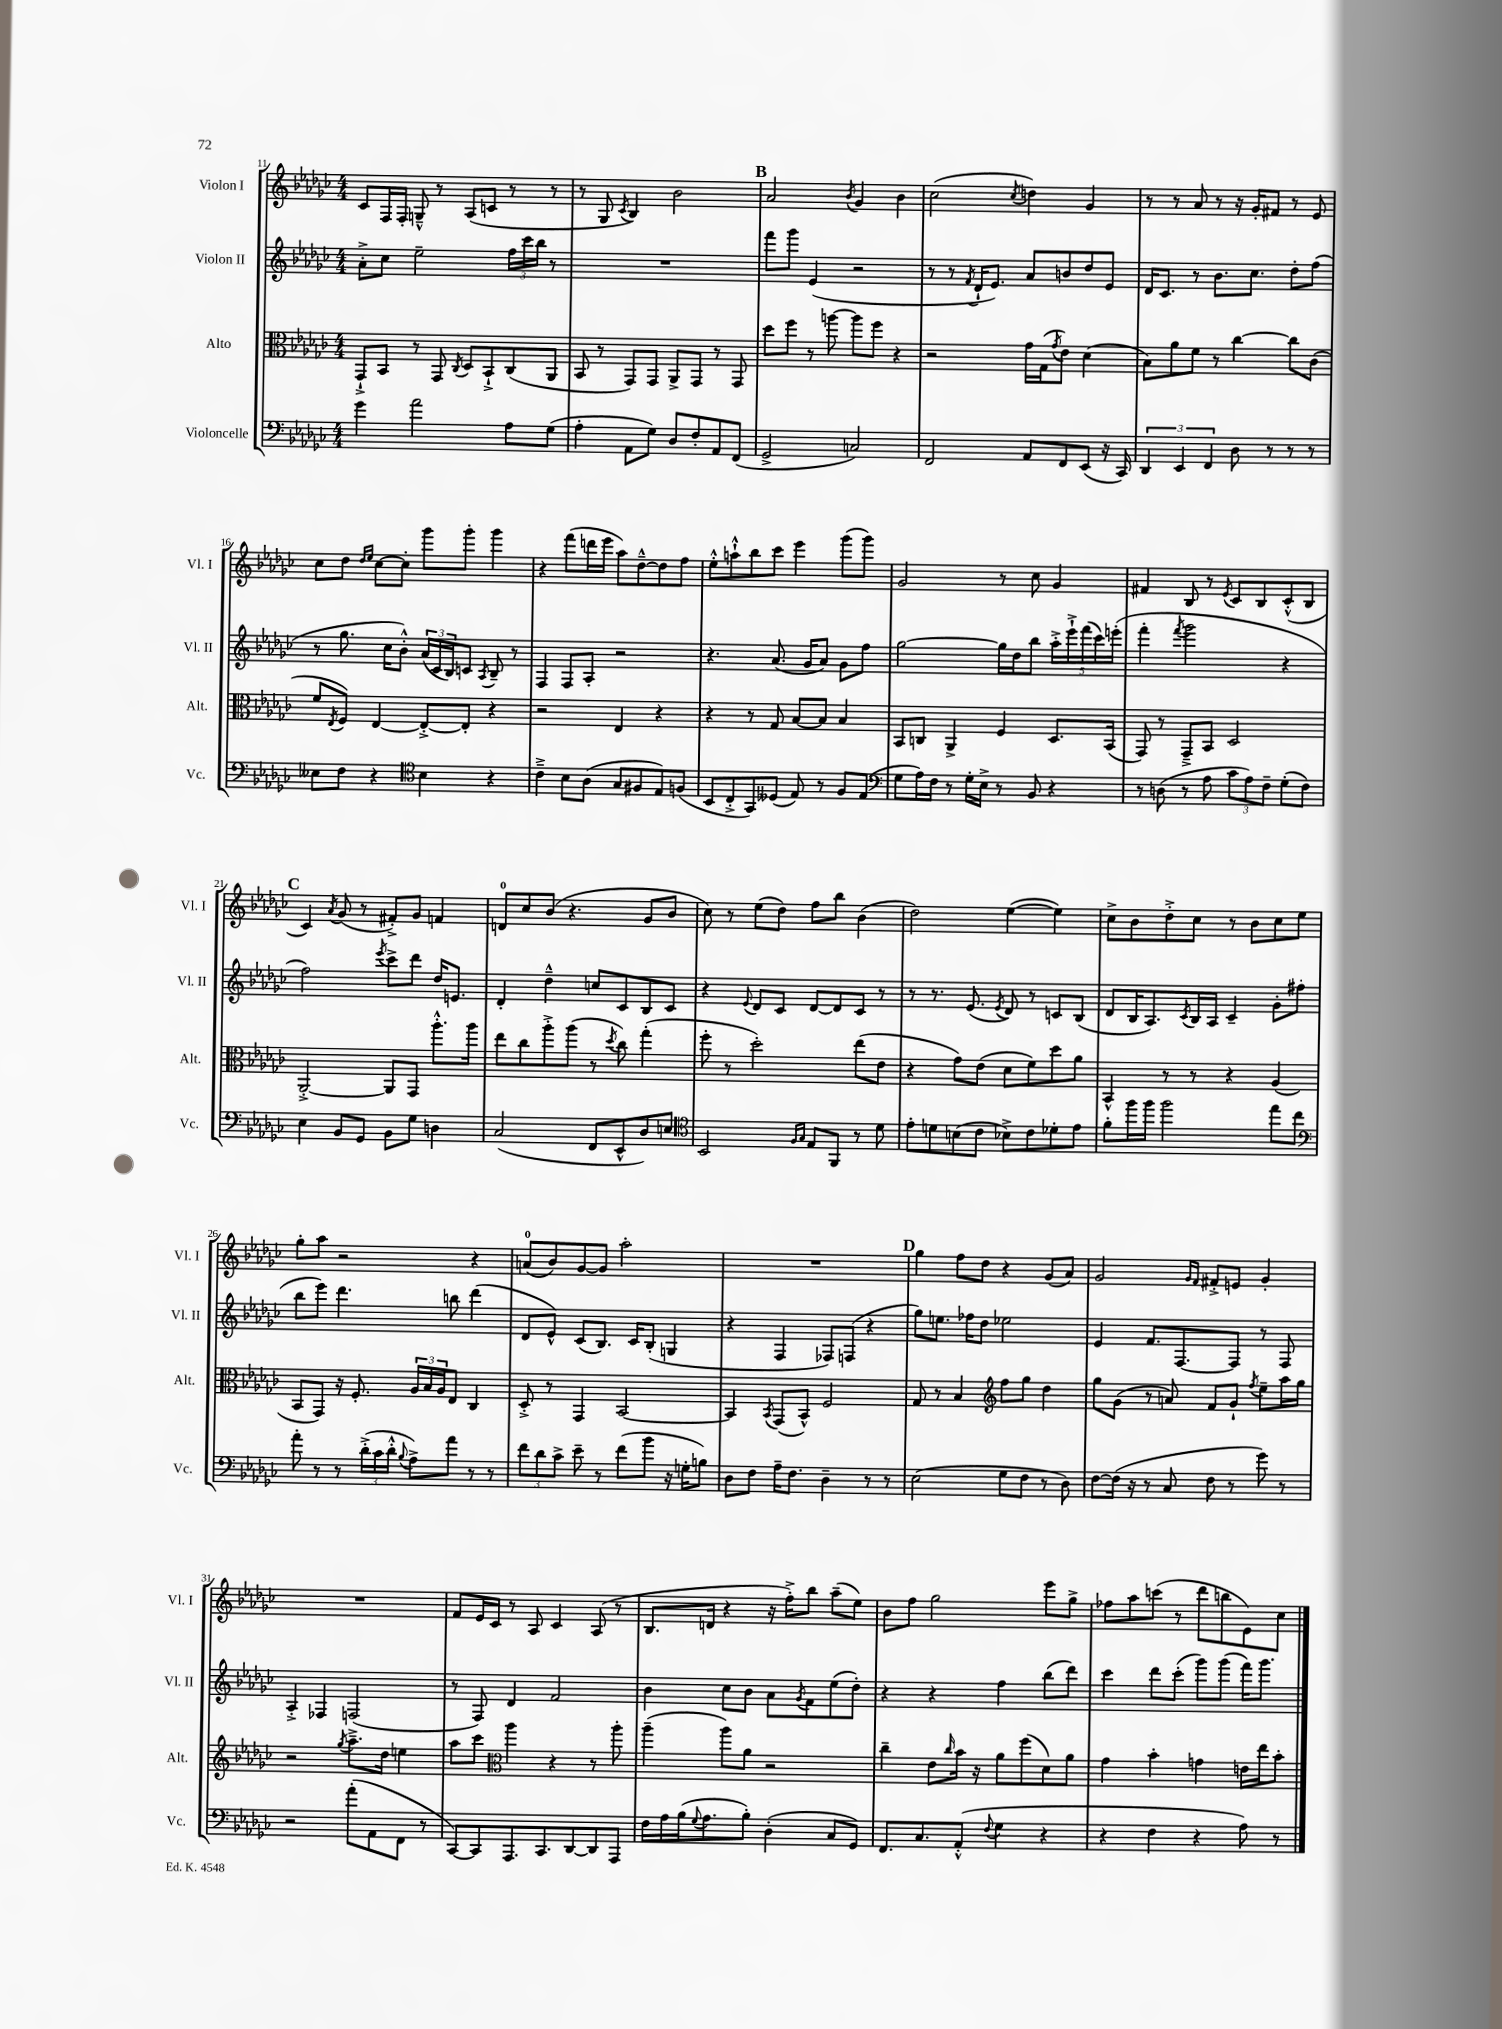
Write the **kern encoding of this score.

**kern	**kern	**kern	**kern
*staff4	*staff3	*staff2	*staff1
*clefF4	*clefC3	*clefG2	*clefG2
*k[b-e-a-d-g-c-]	*k[b-e-a-d-g-c-]	*k[b-e-a-d-g-c-]	*k[b-e-a-d-g-c-]
*M4/4	*M4/4	*M4/4	*M4/4
4g-\	8GG-`^/L	8a-'^\L	8c-/L
.	8BB-/J	8cc-\J	16F/L
.	.	.	16F'/JJ
2a-\	8r	2ee-~\	8G~^^/
.	8GG-/	.	8r
.	8qC-/	.	.
.	8D-/L	.	(8A-/L
.	8BB-`^/	.	8c/J
8A-\L	(8C-/	24ff\LL	8r
.	.	24ccc-\	.
.	.	24bb-\JJ	.
(8G-\J	8AA-/J	8r	8r
=	=	=	=
4A-'\	8BB-/	1r	8r
.	8r	.	8G-/
.	.	.	8qc-/
8AA-\L	8GG-/L)	.	4B-/)
8G-\J)	8GG-/J	.	.
8D-/L	8AA-^/L	.	2b-\
8F'/	8GG-/J	.	.
8AA-/	8r	.	.
(8FF/J	8GG-/	.	.
=	=	=	=
2GG-^/	8dd-\L	8fff\L	2a-/
.	8ff\J	8ggg-\J	.
.	8r	(4e-/	.
.	[8aa\	.	.
.	.	.	8qb-/
2C/)	8aa\]L	2r	4g-/
.	8ff\J	.	.
.	4r	.	4b-\
=	=	=	=
2FF/	2r	8r	(2cc-\
.	.	8r	.
.	.	8qf/	.
.	.	16d-`/LK	.
.	.	8.e-/J)	.
.	.	.	8qcc-/
8AA-/L	16g-\LL	8a-/L	4dd\)
.	(16G-\J	.	.
.	8qg-/	.	.
8FF/	8e-\J)	8b/	.
(8EE-/J	(4d-\	8dd-/	4g-/
16r	.	8e-/J	.
16CC-/)	.	.	.
=	=	=	=
6DD-/	8B-\L)	16d-/LK	8r
.	.	8.c-/J	.
.	8a-\	.	8r
6EE-/	.	.	.
.	8f\J	8r	8a-/
6FF/	.	.	.
.	8r	8.b-\L	8r
8D-\	[4cc-\	.	16r
.	.	8.cc-\J	16g-'/LK
8r	.	.	8f#/J
8r	8cc-\]L	8dd-'\L	8r
8r	(8c-\J	(8ff\J	8e-/
=	=	=	=
8E--\L	8f/L	8r	8cc-\L
.	8qE-/	.	.
8F\J	8F/J)	8.gg-\	8dd-\J
.	.	.	16qqdd-/LL
.	.	.	16qqee-/JJ
4r	[4E-/	.	[8cc-\L
.	.	16cc-\LK	.
.	.	8b-'^^\J)	8cc-'\]J
*clefC4	*	*	*
4B-\	8E-'^/_L	(24a-/LL	8ggg-\L
.	.	24c-/	.
.	.	24B-/J)	.
.	8E-'/]J	8c/J	8ggg-'\J
.	.	8qA-/	.
4r	4r	8B-~/	4ggg-\
.	.	8r	.
=	=	=	=
4c-~^\	2r	4F/	4r
8B-\L	.	8F/L	(8fff\L
(8A-\J	.	8A-'/J	16ddd\L
.	.	.	16eee-\JJ
8G-/L	4E-/	2r	8aa-\L)
8F#/	.	.	[8dd-~^^\
8E-/)	4r	.	8dd-\]
(8F/J	.	.	8ff\J
=	=	=	=
8BB-/L	4r	4.r	8ee-'^^\L
8C-'^/	.	.	8aa`^^\
8GG-/)	8r	.	8bb-\
(8D--/J	8G-/	(8.a-/	8ccc-\J
8E-/)	[8B-/L	.	4eee-\
.	.	16g-/LK	.
8r	8B-/]J	8a-/J)	.
8F/L	4B-/	8g-\L	(8ggg-\L
(8E-/J	.	8ff\J	8ggg-\J)
=	=	=	=
*clefF4	*	*	*
8G-\L	8BB-/L	[2gg-\	2g-/
16A-\L)	8C/J	.	.
16F\JJ	.	.	.
8r	4AA-^/	.	.
16G-'\LL	.	.	.
16E-^\JJ	.	.	.
8r	4F/	16gg-\]LL	8r
.	.	16dd-\J	.
8BB-/	.	8bb-\J	8cc-\
4r	8.D-/L	20aa-'^\LL	4g-/
.	.	20eee-`^\	.
.	.	(20fff\	.
.	.	20ccc-\)	.
.	(16BB-/Jk	.	.
.	.	(20eee'\JJ	.
=	=	=	=
8r	8GG-/)	4fff'\	4f#/
(8D\	8r	.	.
.	.	8qfff/	.
8r	8GG-~^/L	2ggg-\	8B-/
8A-\	8BB-/J	.	8r
.	.	.	8qe-/
12c-\L	2D-/	.	8c-/L
12A-\)	.	.	.
.	.	.	8B-/
12F~\J	.	.	.
(8G-'\L	.	4r	(8c-'^^/
8F\J)	.	.	8B-/J
=	=	=	=
4E-\	[2AA-'^/	2ff\)	4c-/)
.	.	.	8qa-/
8BB-/L	.	.	(8g-/
8GG-/J	.	.	8r
.	.	8qeee-/	.
8BB-\L	8AA-/]L	8ccc-^\L	8f#'^/L)
8G-\J	8GG-/J	8ddd-\J	8g-/J
4D\	8.aa-'^^\L	16dd-/LK	4f/
.	.	8.e/J	.
.	16aa-\Jk	.	.
=	=	=	=
(2C-/	8ee-\L	4d-'/	8d/L
.	8cc-\	.	8cc-/
.	8aa-'^\	4dd-~^^\	(8b-/J
.	(8aa-\J	.	4.r
8FF/L	8r	8cc/L	.
.	8qdd-/	.	.
8EE-^^/	8cc-\)	8c-/	.
8D-/)	(4gg-'\	8B-/	8g-/L
8E/J	.	8c-/J	8b-/J
=	=	=	=
*clefC4	*	*	*
2BB-/	8ff'\	4r	8cc-\)
.	8r	.	8r
.	.	8qqe-/	.
.	2dd-'\)	8d-/L	(8ee-\L
.	.	8c-/J	8dd-\J)
16qqF/LL	.	.	.
16qqG-/JJ	.	.	.
8E-/L	.	[8d-/L	8ff\L
8FF/J	.	8d-/]	8bb-\J
8r	(8ee-\L	8c-/J	(4b-\
8d-\	8e-\J	8r	.
=	=	=	=
8e-'\L	4r	8r	2dd-\)
8d\	.	8.r	.
(8B\	8g-\L)	.	.
.	.	(8.e-/	.
8c-\J	(8e-\J	.	.
.	.	8qe-/	.
8B-^\L)	8d-\L	8d-/)	([4ee-\
8c-\	8f\)	8r	.
8d-'\	8dd-\	8c/L	4ee-\])
8e-\J	8a-\J	(8B-/J	.
=	=	=	=
8f'\L	4BB-^^/	8d-/L	8cc-^\L
16ff\L	.	16B-/K	8b-\
16ff\JJ	.	8.A-/)	.
2ff\	8r	.	8dd-'^\
.	.	8qc-/	.
.	8r	16B-/L	8cc-\J
.	.	16A-/JJ	.
.	4r	4c-~/	8r
.	.	.	8b-\L
8ee-\L	(4A-/	8g-'\L	8cc-\
8cc-\J	.	(8ff#\J	8ee-\J
=	=	=	=
*clefF4	*	*	*
8a-'\	8BB-/L	8bb-\L	8gg-'\L
8r	8GG-/J)	8eee-\J)	8aa-\J
8r	16r	4.ddd-\	2r
.	8.F'/	.	.
(24d-'^\LL	.	.	.
24c-\	.	.	.
24d-'^^\JJ	.	.	.
8qqB-/	.	.	.
8A-^\L)	24A-/LL	.	.
.	24B-/	.	.
.	24A-/J	.	.
8a-\J	8E-/J	8bb\	.
8r	4C-/	(4ddd-\	4r
8r	.	.	.
=	=	=	=
12f\L	8D-'^/	8d-/L	(8a/L
12d-\	.	.	.
.	8r	8e-^^/J)	8b-/)
12c-^\J	.	.	.
8e-~\	4GG-/	(8c-/L	[8g-/
8r	.	8.B-/J)	8g-/]J
(8f\L	[2BB-/	.	2aa-'\
.	.	16c-/LK	.
8b-\J	.	(8B-'/J	.
16r	.	4G/	.
16G'\LK	.	.	.
8B\J)	.	.	.
=	=	=	=
8D-\L	4BB-/]	4r	1r
8F\J	.	.	.
.	8qBB-/	.	.
16A-~\LK	(8GG-/L	4F/	.
8.F\J	.	.	.
.	8BB-^^/J)	.	.
4D-~\	2F/	8F-/L)	.
.	.	(8F/J	.
8r	.	4r	.
8r	.	.	.
=	=	=	=
(2E-\	8G-/	8gg-\L)	4gg-\
.	8r	8.ee\J	.
.	4B-/	.	8ff\L
.	.	16ff-\LK	.
.	.	8dd-\J	8dd-\J
*	*clefG2	*	*
8G-\L	8ff\L	2ee-\	4r
8F\J	8gg-\J	.	.
8r	4dd-\	.	(8g-/L
8D-\)	.	.	8a-/J)
=	=	=	=
[8F\L	8gg-\L	4e-/	2g-/
(16F\]Jk	(8g-\J	.	.
16r	.	.	.
8r	8r	8.f/L	.
8C-/	8a/)	.	.
.	.	[8.F/	.
.	.	.	16qqg-/LL
.	.	.	16qqf/JJ
8F\	8f/L	.	8f#'^/L
8r	8g-`/J	8F/]J	8e/J
.	8qff/	.	.
8g-\)	8ee-~\L	8r	4g-'/
8r	16aa-\L	8F/	.
.	16gg-\JJ	.	.
=	=	=	=
2r	2r	4A-'^/	1r
.	.	4F-/	.
.	8qgg-/	.	.
(8a-'\L	8.aa-~^\L	(2F/	.
8AA-\	.	.	.
.	16dd-\Jk	.	.
8FF\J	4ee\	.	.
8r	.	.	.
=	=	=	=
[8CC-/L)	8aa-\L	8r	8f/L
8CC-/]	8ccc-\J	8F/)	16e-/L
.	.	.	16c-/JJ
*	*clefC3	*	*
8.AAA-/	4aa-\	4d-/	8r
.	.	.	8A-/
8.CC-/	.	.	.
.	4r	2f/	4c-/
[8DD-/	.	.	.
8DD-/]	8r	.	(8A-/
8AAA-/J	8aa-'\	.	8r
=	=	=	=
16F\LL	(4aa-~\	4b-\	8.B-/L
16A-\	.	.	.
(16B-\J	.	.	.
8qqG-/	.	.	.
8.A-\	.	.	16d/Jk
.	8aa-\L)	8cc-\L	4r
8B-'\J)	8a-\J	8b-\J	.
(4D-'\	2r	8a-\L	16r
.	.	.	16ff'^\LK)
.	.	8qg-/	.
.	.	8f\	8bb-\J
8C-/L	.	(8ee-\	(8aa-~\L
8GG-/J)	.	8dd-'\J)	8ee-\J)
=	=	=	=
8.FF/L	4cc-~\	4r	8b-\L
.	.	.	8ff\J
8.C-/	.	.	.
.	8e-\L	4r	2gg-\
.	16qqcc-/	.	.
(8AA-'^^/J	16b-\Jk	.	.
.	16r	.	.
8qqF/	.	.	.
4G-\	8a-\L	4ff\	.
.	(8ff\	.	.
4r	8d-\)	(8bb-\L	8eee-\L
.	8a-\J	8ddd-\J)	8gg-^\J
=	=	=	=
4r	4g-\	4ccc-\	8ff-\L
.	.	.	8aa-\
4F\	4b-'\	8ddd-\L	(8ccc\J
.	.	(8ccc-'\J	8r
4r	4g\	8ggg-\L)	8ddd-\L
.	.	(8ggg-\J	8bb\
8A-\)	16e\LL	16fff\LK)	8e-\)
.	16ee-\J	8.ggg-\J	.
8r	8b-'\J	.	8cc-\J
==	==	==	==
*-	*-	*-	*-
